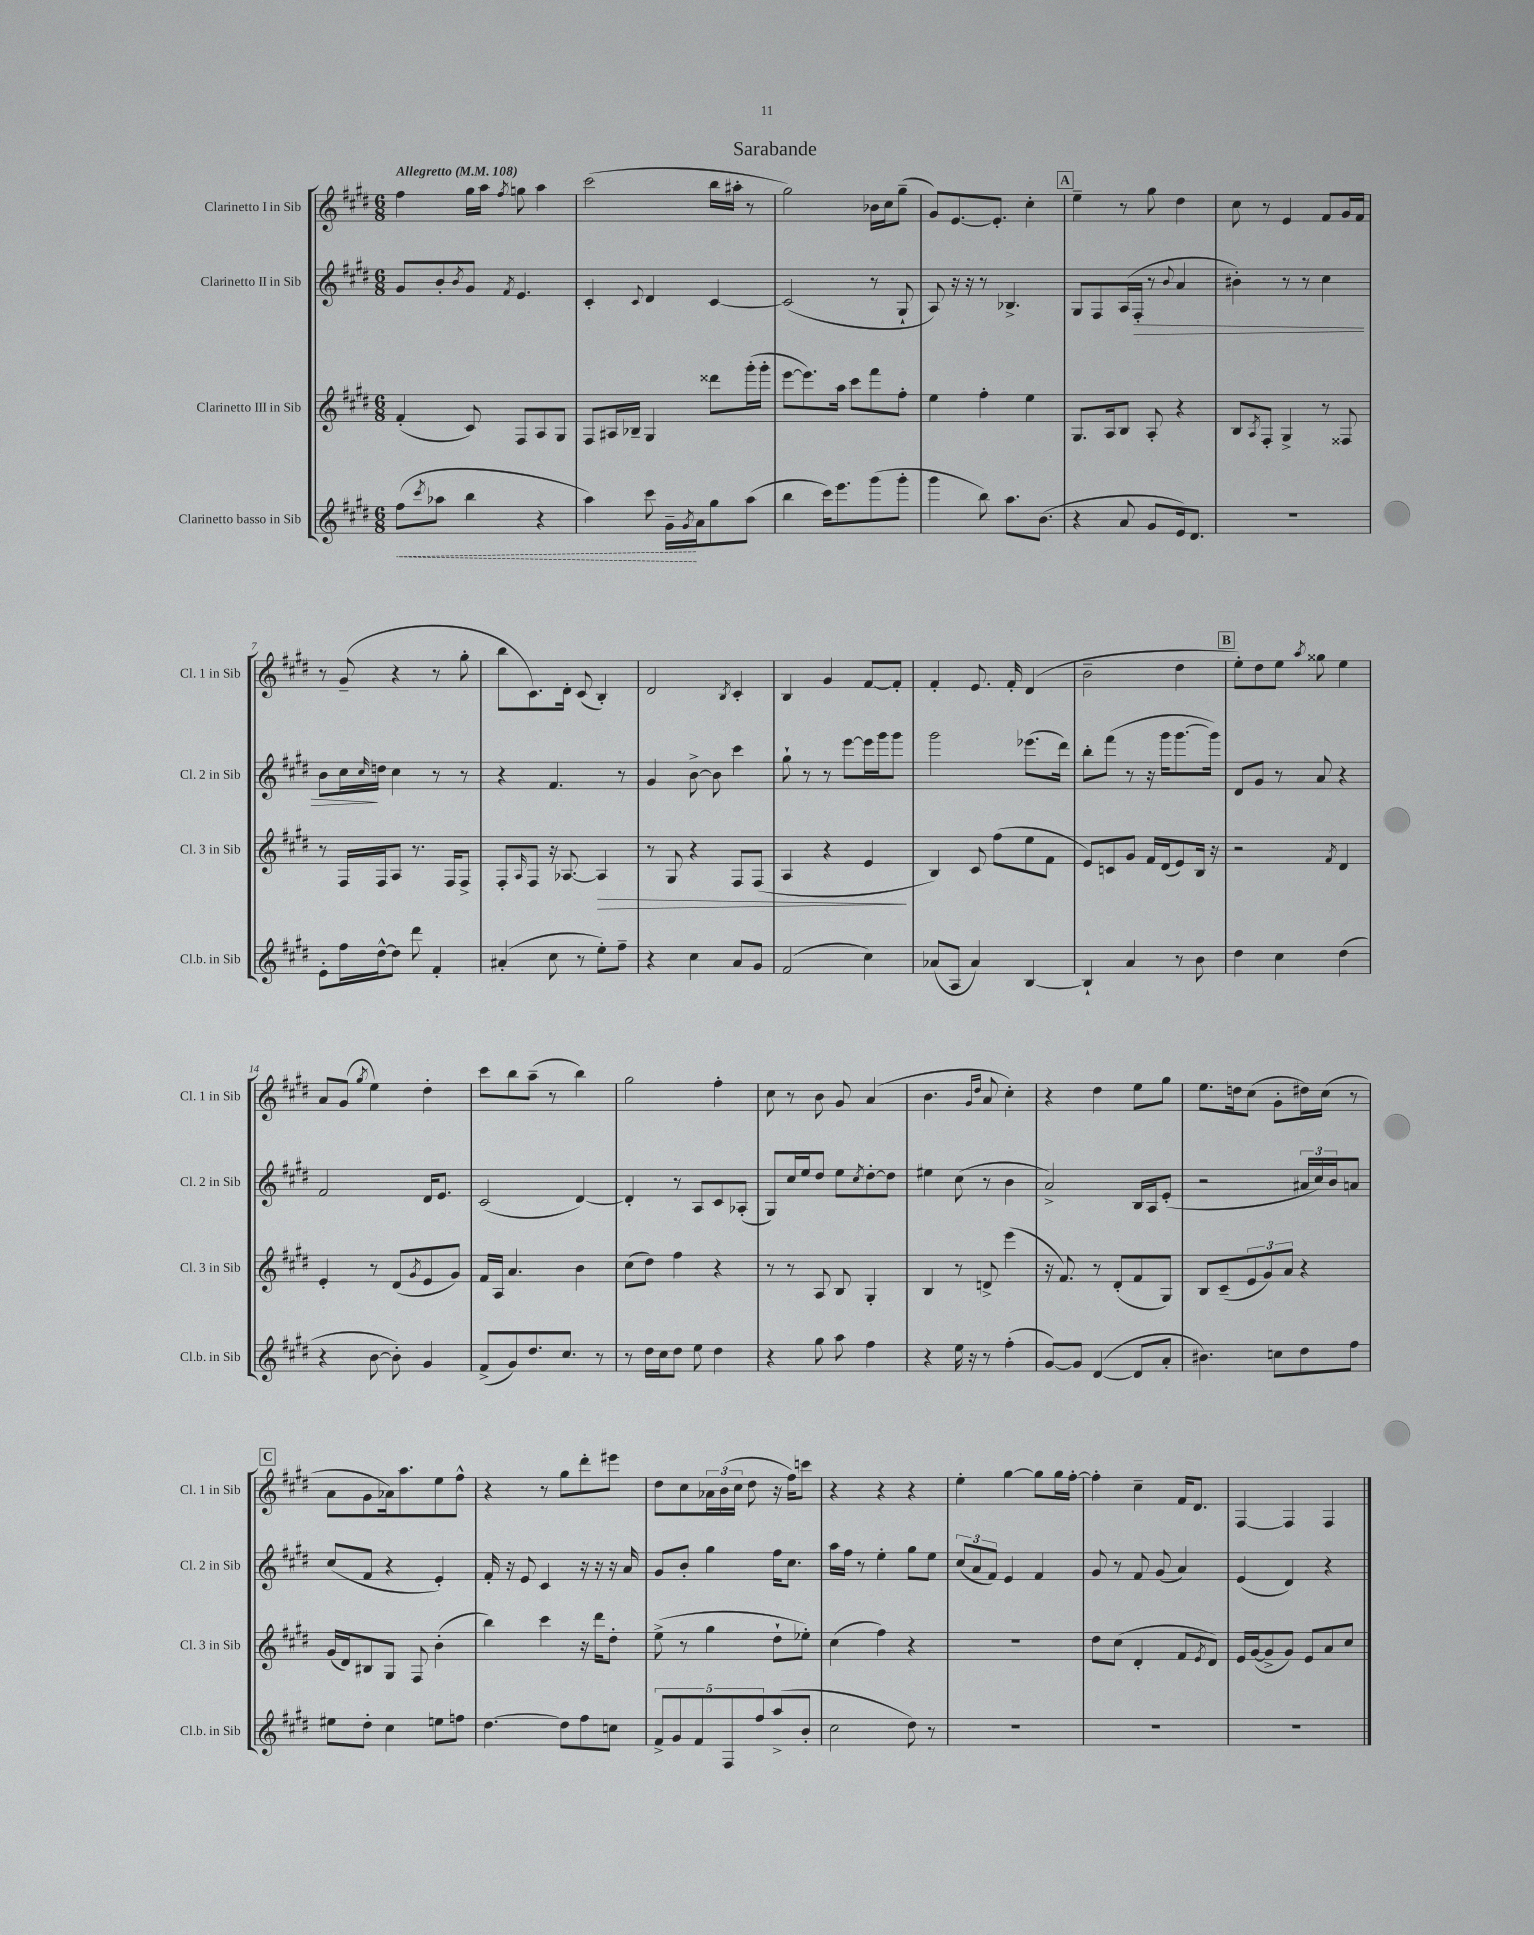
\header { title = "Sarabande" }
<<
\new StaffGroup <<
\new Staff = "s0" \with { instrumentName = "Clarinetto I in Sib" shortInstrumentName = "Cl. 1 in Sib" } {
    \clef treble \key e \major \numericTimeSignature \time 6/8 \tempo "Allegretto" 4 = 108
    fis''4 gis''16 a''16 \acciaccatura { fis''8 } g''8 a''4 |
    cis'''2( b''16 ais''16-. r8 |
    gis''2) bes'16 cis''16 gis''8--( |
    gis'8) e'8.~ e'8.-. cis''4-. |
    \mark \markup { \box "A" } e''4-- r8 gis''8 dis''4 |
    cis''8 r8 e'4 fis'8 gis'16 fis'16 |
    r8 gis'8--( r4 r8 gis''8-. |
    b''8 cis'8.) dis'16-. cis'8( b4-.) |
    dis'2 \acciaccatura { b8 } cis'4-. |
    b4 gis'4 fis'8~ fis'8-. |
    fis'4-. e'8. fis'16-. dis'4( |
    b'2-- dis''4 |
    \mark \markup { \box "B" } e''8-.) dis''8 e''8 \acciaccatura { a''8 } gisis''8 e''4 |
    a'8 gis'8( \acciaccatura { gis''8 } e''4) dis''4-. |
    cis'''8 b''8 a''8--( r8 b''4) |
    gis''2 fis''4-. |
    cis''8 r8 b'8 gis'8 a'4( |
    b'4. \grace { gis'16 dis''16 } a'8 cis''4-.) |
    r4 dis''4 e''8 gis''8 |
    e''8. d''16 cis''8( gis'8-. dis''16) cis''16( r8 |
    \mark \markup { \box "C" } a'8 gis'8 aes'16) a''8. e''8 fis''8-^ |
    r4 r8 gis''8 dis'''8-. eis'''8 |
    dis''8 cis''8 \tuplet 3/2 { aes'16 b'16( cis''16 } dis''8 r16 fis''16) c'''8 |
    r4 r4 r4 |
    e''4-. gis''4~ gis''8 gis''16 fis''16~-. |
    fis''4-. cis''4-- fis'16 dis'8. |
    fis4~ fis4 fis4 \bar "|." |
}
\new Staff = "s1" \with { instrumentName = "Clarinetto II in Sib" shortInstrumentName = "Cl. 2 in Sib" } {
    \clef treble \key e \major \numericTimeSignature \time 6/8
    gis'8 b'8-. \acciaccatura { b'8 } gis'8 \acciaccatura { fis'8 } e'4. |
    cis'4-. \appoggiatura { cis'8 } dis'4 cis'4~ |
    cis'2( r8 gis8-! |
    a8) r16 r16 r8 bes4.-> |
    \mark \markup { \box "A" } gis8 fis8 a16( fis16-.\> r8 \appoggiatura { b'8 } a'4 |
    bis'4-.) r8 r8 cis''4 |
    b'8 cis''16\! \grace { cis''16 } d''16 cis''4 r8 r8 |
    r4 fis'4. r8 |
    gis'4 b'8~-> b'8 cis'''4 |
    gis''8-! r8 r8 e'''8~ e'''16 gis'''16 gis'''8 |
    gis'''2 ees'''8.( dis'''16) |
    b''8-. fis'''8( r8 r16 gis'''16 gis'''8.~ gis'''16) |
    \mark \markup { \box "B" } dis'8 gis'8 r8 a'8 r4 |
    fis'2 dis'16 e'8. |
    cis'2( dis'4~) |
    dis'4-. r8 a8 cis'8 aes8-.( |
    gis8) cis''16 e''16 dis''8 e''8 \acciaccatura { cis''8 } dis''8~-. dis''8 |
    eis''4 cis''8( r8 b'4 |
    a'2->) b16 a16 e'8-.( |
    r2 \tuplet 3/2 { ais'16 cis''16) b'16 } a'8 |
    \mark \markup { \box "C" } cis''8( fis'8 r4 e'4-.) |
    fis'16-. r16 e'8 cis'4 r16 r16 r16 a'16 |
    gis'8 b'8-. gis''4 fis''16 cis''8. |
    a''16 fis''16 r8 e''4-. gis''8 e''8 |
    \tuplet 3/2 { cis''8( a'8 fis'8) } e'4 fis'4 |
    gis'8 r8 fis'8 gis'8( a'4) |
    e'4( dis'4) r4 \bar "|." |
}
\new Staff = "s2" \with { instrumentName = "Clarinetto III in Sib" shortInstrumentName = "Cl. 3 in Sib" } {
    \clef treble \key e \major \numericTimeSignature \time 6/8
    fis'4-.( cis'8) fis8 a8 gis8 |
    fis8 ais16 bes16-- gis4 disis'''8 gis'''16-.( gis'''16-. |
    e'''8~ e'''8.) a''16 cis'''8 fis'''8 fis''8-. |
    e''4 fis''4-. e''4 |
    \mark \markup { \box "A" } gis8. a16 b8 a8-. r4 |
    b8 \acciaccatura { a8 } fis8-. gis4-> r8 fisis8 |
    r8 fis16 fis16 a8 r8. fis16 fis8-> |
    fis8-. \grace { a16 } fis8 r16 aes8.~ aes4\> |
    r8 gis8 r4 fis8 fis8( |
    a4 r4 e'4\! |
    b4) cis'8 fis''8( e''8 fis'8 |
    e'8) c'8 gis'8 fis'16 dis'16( e'8) b16 r16 |
    \mark \markup { \box "B" } r2 \acciaccatura { fis'8 } dis'4 |
    e'4-. r8 dis'8( \acciaccatura { gis'8 } e'8 gis'8) |
    fis'16 a16 a'4. b'4 |
    cis''8( dis''8) fis''4 r4 |
    r8 r8 a8 b8 gis4-. |
    b4 r8 d'8-> e'''4( |
    r16 fis'8.) r8 dis'8-.( fis'8 gis8) |
    b8 cis'8--( \tuplet 3/2 { e'8 gis'8) a'8 } r4 |
    \mark \markup { \box "C" } gis'16( dis'16) bis8 gis8 fis8 b'4-.( |
    b''4) cis'''4 r16 dis'''16 dis''8-. |
    e''8->( r8 gis''4 dis''8-! ees''8-.) |
    cis''4( fis''4) r4 |
    R2. |
    dis''8 cis''8( dis'4-. fis'8 \acciaccatura { e'8 } dis'8) |
    e'16 gis'16~( gis'8-> gis'8) e'8 a'8 cis''8 \bar "|." |
}
\new Staff = "s3" \with { instrumentName = "Clarinetto basso in Sib" shortInstrumentName = "Cl.b. in Sib" } {
    \clef treble \key e \major \numericTimeSignature \time 6/8
    \once \override Hairpin.style = #'dashed-line fis''8\<( \acciaccatura { cis'''8 } aes''8 b''4 r4 |
    a''4) cis'''8 gis'16--\! \acciaccatura { gis'8 } a'16 gis''8 a''8( |
    b''4 cis'''16) e'''8. gis'''8( gis'''8-. |
    gis'''4 b''8) a''8. b'8.( |
    \mark \markup { \box "A" } r4 a'8 gis'8 e'16) dis'8. |
    R2. |
    e'8-. fis''16 dis''16~-^ dis''8 dis'''8 fis'4-. |
    ais'4-.( cis''8 r8 e''8-.) fis''8-- |
    r4 cis''4 a'8 gis'8 |
    fis'2( cis''4) |
    aes'8( a8 aes'4) b4~ |
    b4-! a'4 r8 b'8 |
    \mark \markup { \box "B" } dis''4 cis''4 dis''4( |
    r4 b'8~ b'8-.) gis'4 |
    fis'8->( gis'8) dis''8. cis''8. r8 |
    r8 dis''16 cis''16 dis''8 e''8 dis''4 |
    r4 gis''8 a''8 fis''4 |
    r4 e''16 r16 r8 fis''4-.( |
    gis'8~) gis'8 dis'4~( dis'8 a'8-. |
    bis'4.) c''8 dis''8 fis''8 |
    \mark \markup { \box "C" } eis''8 dis''8-. cis''4 e''8 f''8 |
    dis''4.~ dis''8 fis''8 c''8 |
    \tuplet 5/4 { fis'8-> gis'8 fis'8 fis8 fis''8 } a''8->( b'8-. |
    cis''2 dis''8) r8 |
    R2. |
    R2. |
    R2. \bar "|." |
}
>>
>>
